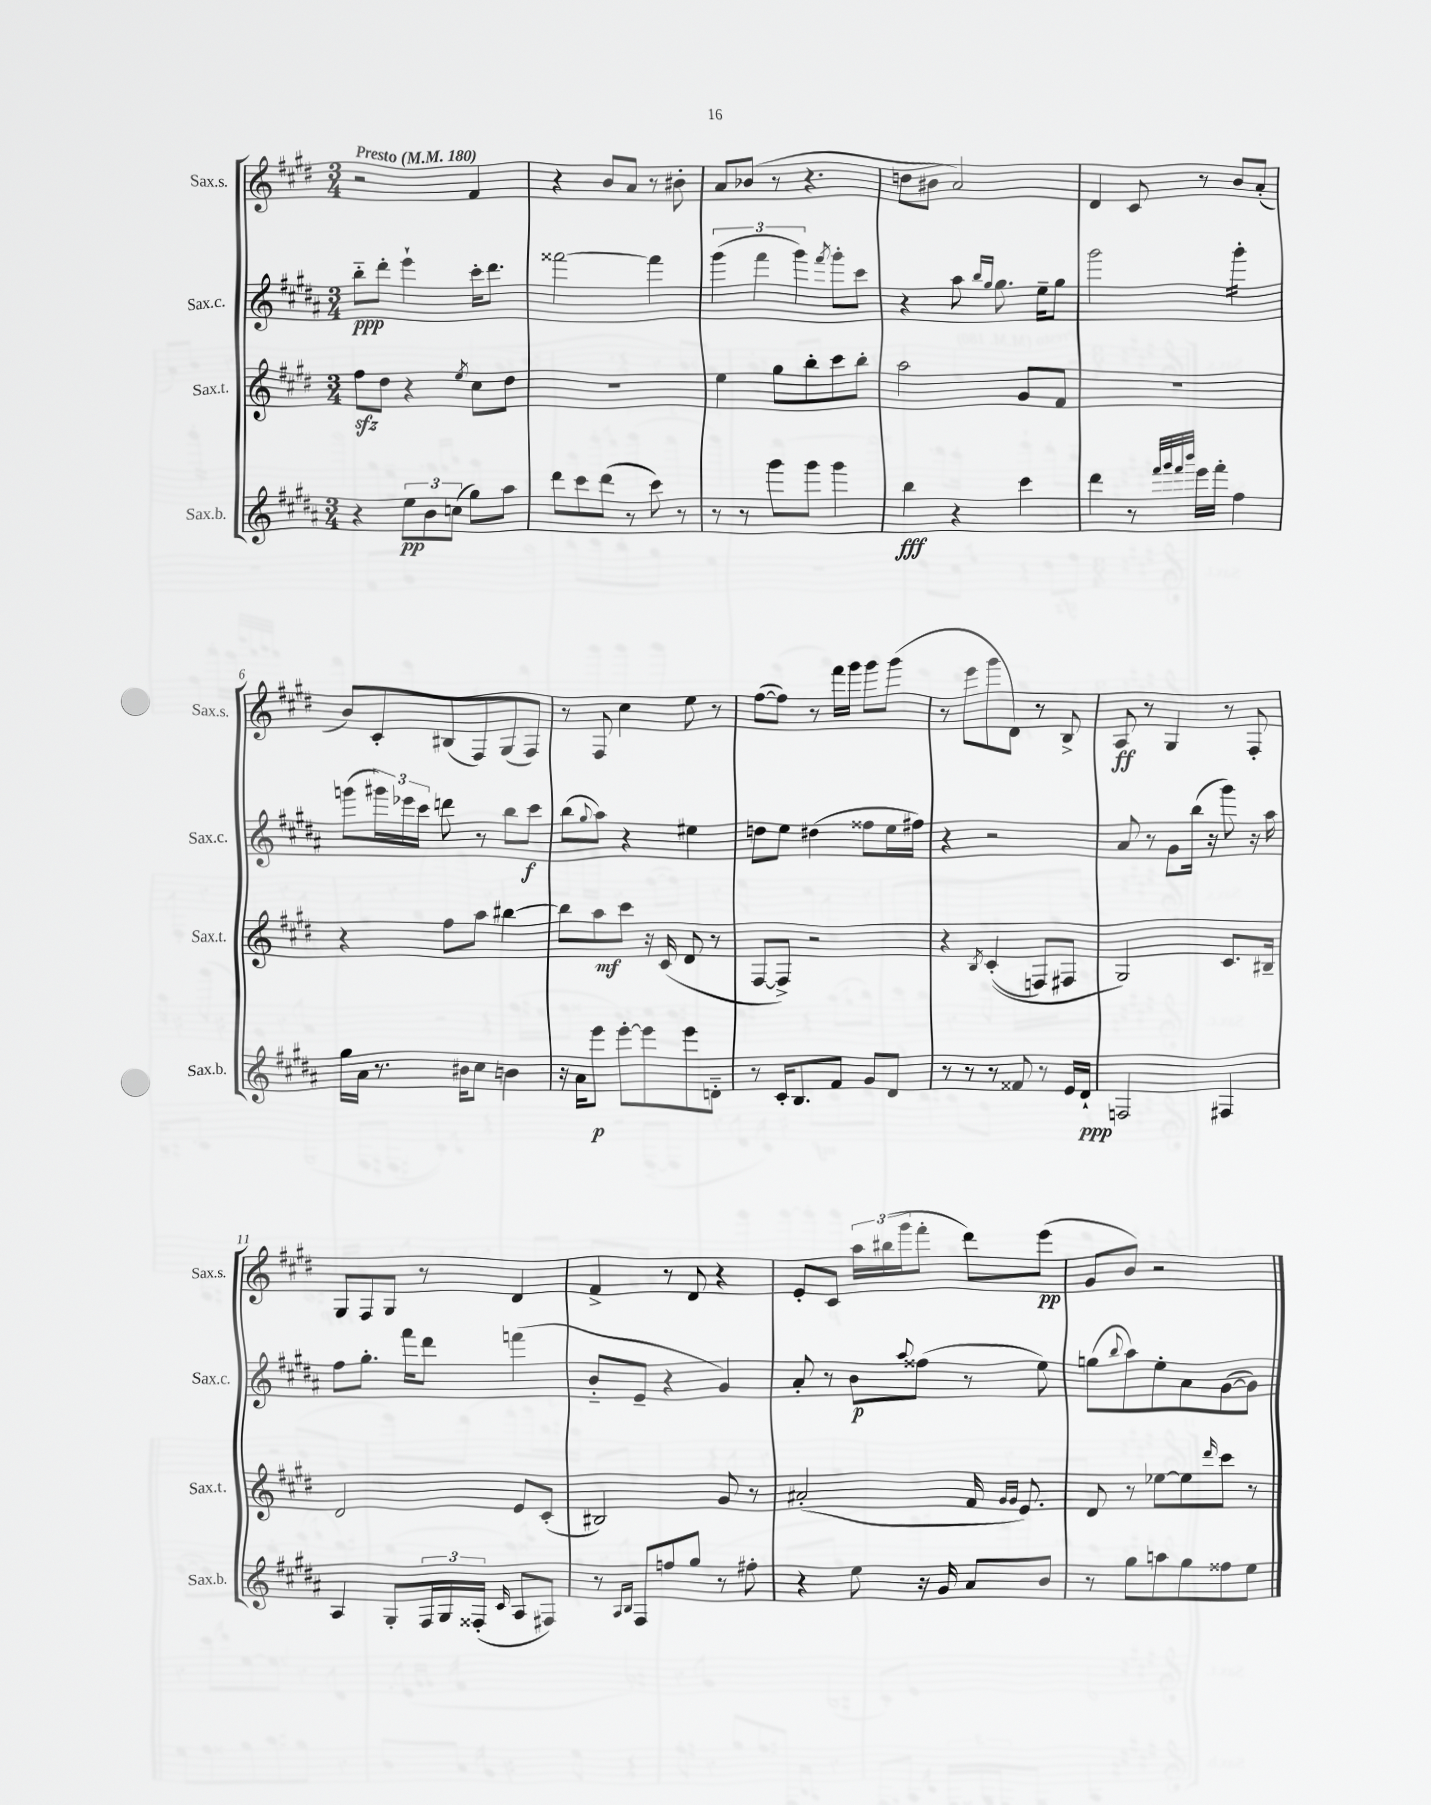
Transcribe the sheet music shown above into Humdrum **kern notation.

**kern	**kern	**kern	**kern
*staff4	*staff3	*staff2	*staff1
*clefG2	*clefG2	*clefG2	*clefG2
*k[f#c#g#d#a#]	*k[f#c#g#d#]	*k[f#c#g#d#a#]	*k[f#c#g#d#]
*M3/4	*M3/4	*M3/4	*M3/4
*MM180	*MM180	*MM180	*MM180
4r	8ff#\L	8bb'~\L	2r
.	8dd#\J	8ddd#'\J	.
12ee\L	4r	4eee`\	.
12b\	.	.	.
(12cc\J	.	.	.
.	8qee/	.	.
8gg#\L)	8cc#\L	16ccc#'\LK	4f#/
.	.	8.ddd#\J	.
8aa#\J	8dd#\J	.	.
=	=	=	=
8ddd#\L	2.r	[2fff##\	4r
8ccc#\	.	.	.
(8ddd#\J	.	.	8b/L
8r	.	.	8a/J
8ccc#\)	.	4fff##\]	8r
8r	.	.	8b#'\
=	=	=	=
8r	4ee\	(6ggg#\	8a/L
8r	.	.	(8b-/J
.	.	6fff#\	.
8ggg#\L	8gg#\L	.	8r
.	.	6ggg#\)	.
8ggg#\J	8bb'\	.	4.r
.	.	8qfff#/	.
4ggg#\	8ccc#\	8ggg#'\L	.
.	8bb'\J	8ccc#\J	.
=	=	=	=
4bb\	2aa\	4r	8dd\L
.	.	.	8b#\J
4r	.	8aa#\	2a/)
.	.	16qqbb/LL	.
.	.	16qqgg#/JJ	.
.	.	8.gg#\	.
4ccc#\	8g#/L	.	.
.	.	16ee~\LK	.
.	8f#/J	8gg#\J	.
=	=	=	=
4ddd#\	2.r	2ggg#\	4d#/
8r	.	.	8c#/
32qqfff#/LLL	.	.	.
32qqggg#/	.	.	.
32qqfff#/	.	.	.
32qqbbb/JJJ	.	.	.
16eee\LL	.	.	8r
16fff#'\JJ	.	.	.
4ff#\	.	4ggg#'\	8b/L
.	.	.	(8a'/J
=	=	=	=
16gg#\LL	4r	(8ggg\L	8b/L)
16a#\JJ	.	.	.
8.r	.	24ggg#\L)	8c#'/
.	.	24eee-\	.
.	.	24ccc#\JJ	.
.	8ff#\L	8ddd\	(8B#/
16b#\LK	.	.	.
8cc#\J	8aa\J	8r	8F#/)
4b\	[4bb#\	8bb\L	(8G#/
.	.	8ccc#\J	8F#/J)
=	=	=	=
16r	8bb#\]L	(8bb\L	8r
16a#\LK	.	.	.
.	.	8qqgg#/	.
8eee\J	8aa\	8aa#\J)	8F#/
[8eee'\L	8ccc#\J	4r	4cc#\
8eee\]	16r	.	.
.	(16c#/	.	.
8eee\	8d#/	4ee#\	8ee\
8d'~\J	8r	.	8r
=	=	=	=
8r	[8F#/L	8dd\L	([8ff#\L
16c#'/LK	8F#^/]J)	8ee\J	8ff#\]J)
8.B/	.	.	.
.	2r	(4dd#\	8r
8f#/J	.	.	16fff#\LL
.	.	.	16ggg#\JJ
8g#/L	.	8ff##\L	8ggg#\L
8d#/J	.	16ee\L	(8ggg#\J
.	.	16ff#\JJ)	.
=	=	=	=
8r	4r	4r	8r
8r	.	.	8eee\L
.	8qB/	.	.
8r	&((4c#'/	2r	8ggg#\
8f##/	.	.	8d#\J)
8r	8F/L)	.	8r
16e/LL	8F#/J	.	8B^/
16d#`/JJ	.	.	.
=	=	=	=
2F/	2G#/&)	8a#/	8A/
.	.	8r	8r
.	.	8g#\L	4G#/
.	.	(16bb\Jk	.
.	.	16r	.
4F#/	8.c#/L	8ggg#\)	8r
.	.	16r	8F#'/
.	16B#~/Jk	16aa#\	.
=	=	=	=
4A#/	2d#/	8ff#\L	8G#/L
.	.	8.gg#'\J	8F#/
8G#'/L	.	.	8G#/J
.	.	16fff#\LK	.
24F#/L	.	8ddd#\J	8r
24G#/	.	.	.
(24F##'/JJ	.	.	.
16qqc#/	.	.	.
8A#/L	8e/L	(4fff\	4d#/
8F#/J)	(8c#'/J	.	.
=	=	=	=
8r	2B#/)	8b'~/L	4f#^/
16qqA#/LL	.	.	.
16qqB/JJ	.	.	.
8F#/L	.	8e~/J	.
8ff/	.	4r	8r
8gg#/J	.	.	8d#/
8r	8g#/	4g#/)	4r
8ff#'\	8r	.	.
=	=	=	=
4r	(2a#'/	8a#'/	8e'/L
.	.	8r	8c#/J
8ee\	.	8b\L	24aa\LL
.	.	.	(24bb#\
.	.	.	24ggg#\J
.	.	8qqaa#/	.
16r	.	(8ff##\J	8fff#'\J
16g#/	.	.	.
8a#/L	16f#/	8r	8ddd#\L)
.	16qqg#/LL	.	.
.	16qqg#/JJ	.	.
.	8.e/)	.	.
8b/J	.	8ee\)	(8eee\J
=	=	=	=
8r	8d#/	(8gg\L	8g#/L
.	.	8qqbb/	.
8gg#\L	8r	8aa#\)	8b/J)
8aa\	[8ee-\L	8ee'\	2r
8gg#\	8ee-\]	8a#\	.
.	16qqddd#/	.	.
8ff##\	8ccc#\J	([8g#\	.
8ee\J	8r	8g#\]J)	.
==	==	==	==
*-	*-	*-	*-
